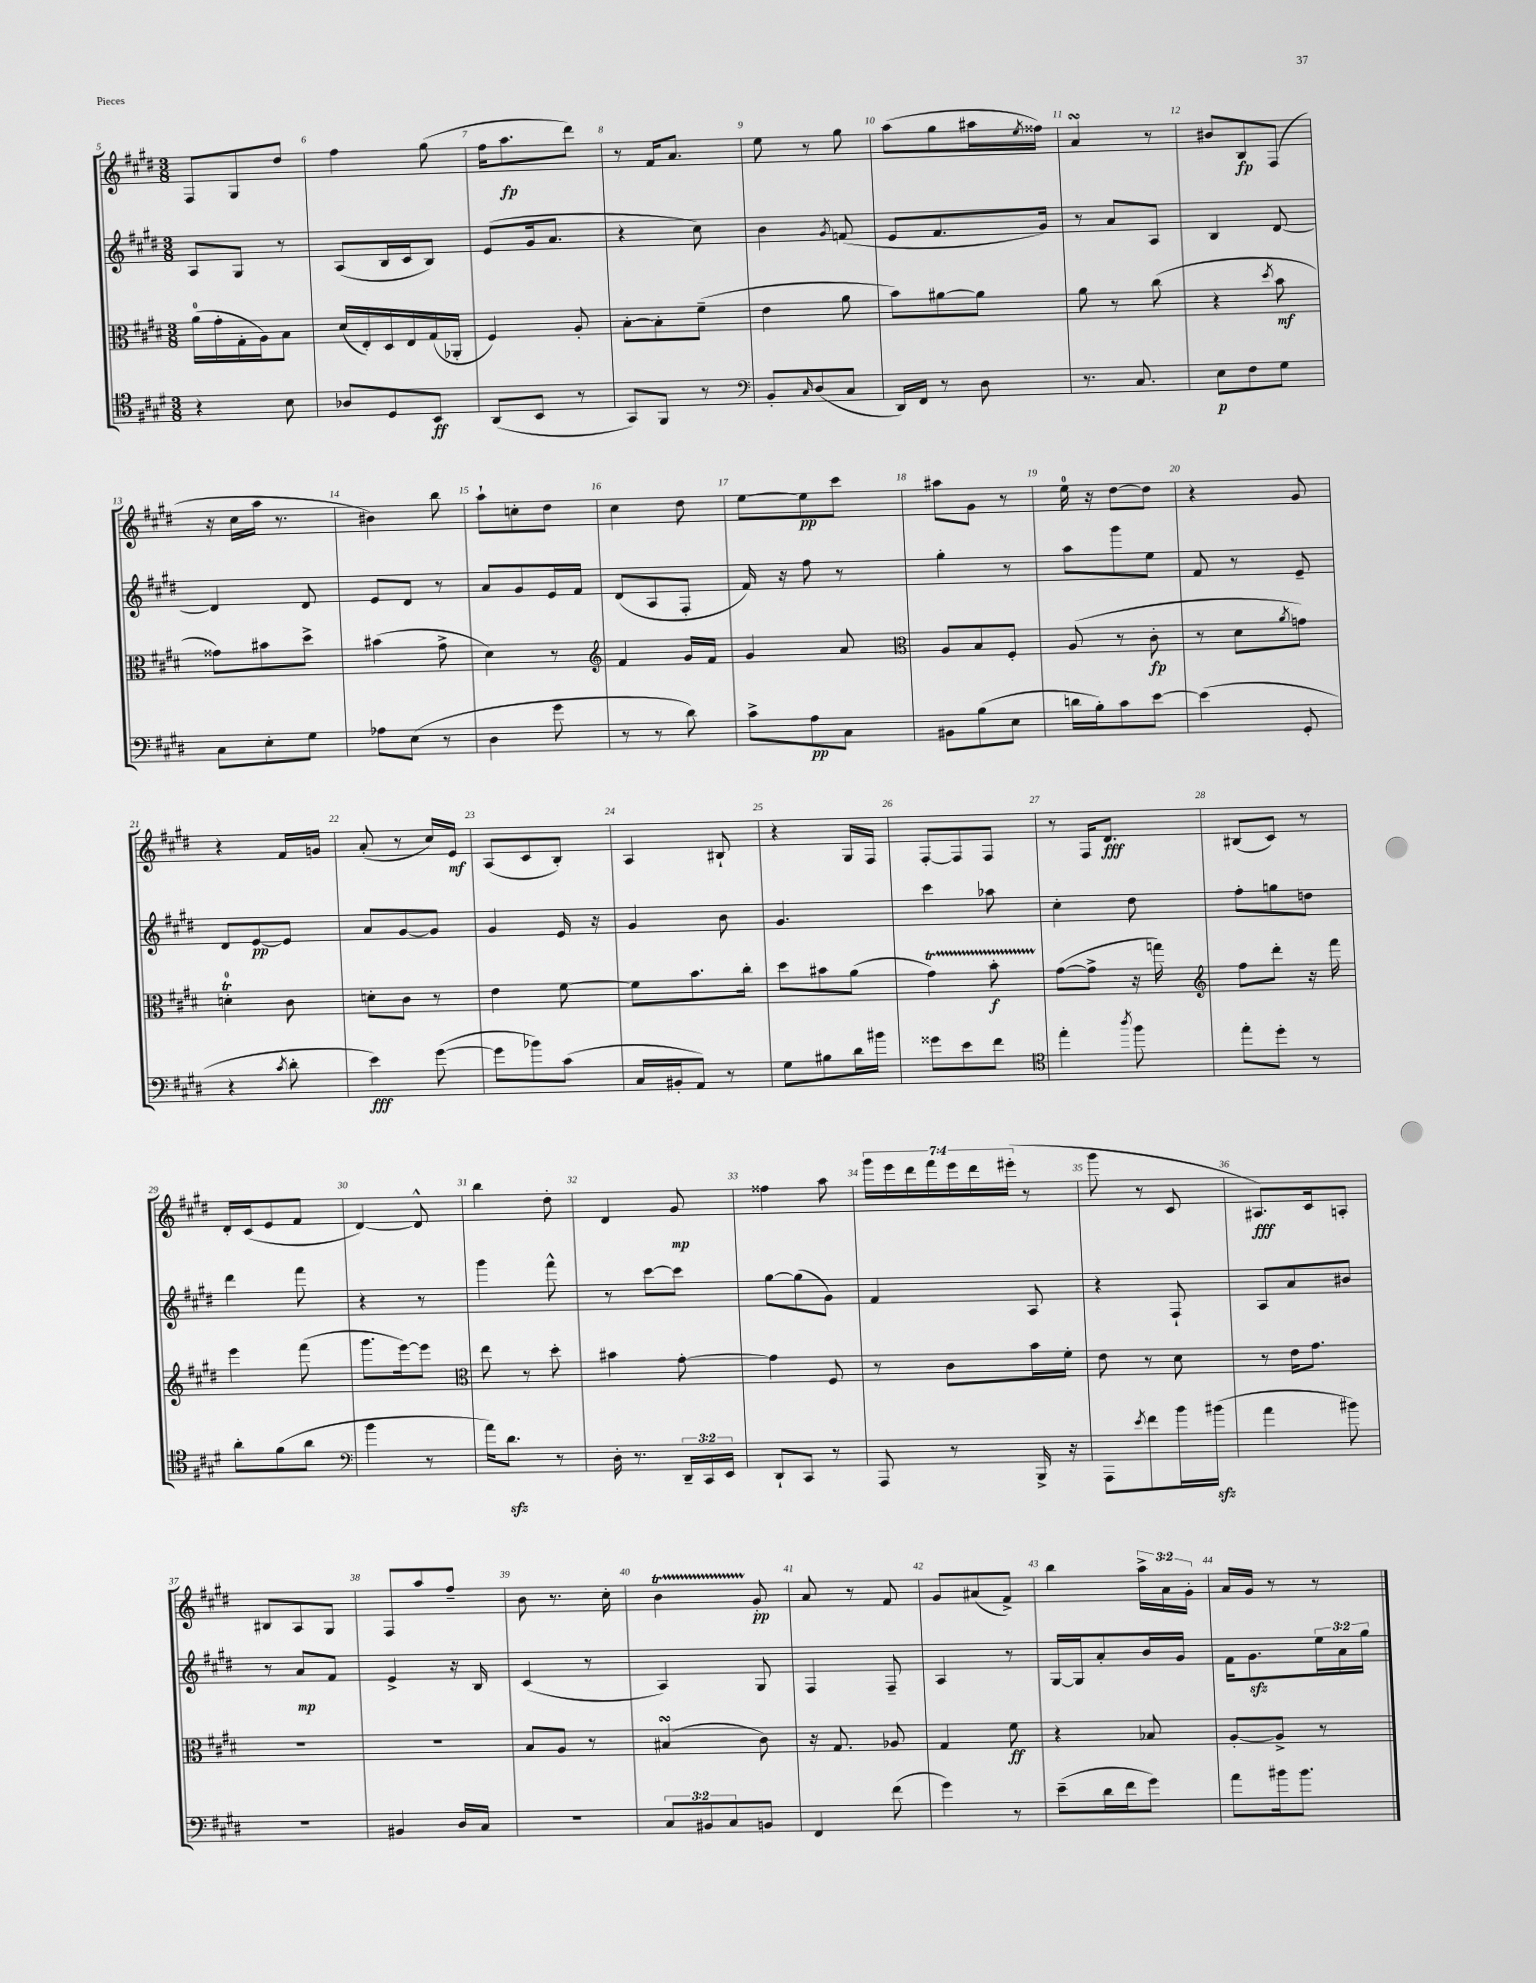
<<
\new StaffGroup <<
\new Staff = "s0" {
    \clef treble \key e \major \numericTimeSignature \time 3/8 \override Staff.TupletNumber.text = #tuplet-number::calc-fraction-text
    fis8 gis8 dis''8 |
    fis''4 gis''8( |
    fis''16 a''8.\fp dis'''8) |
    r8 fis'16 a'8. |
    e''8 r8 gis''8 |
    a''8( gis''8 ais''16 \acciaccatura { e''8 } fisis''16) |
    a'4\turn r8 |
    bis'8 b8\fp fis8( |
    r16 cis''16 a''16 r8. |
    bis'4) b''8 |
    a''8-! c''8-. dis''8 |
    cis''4 dis''8 |
    e''8~ e''8\pp cis'''8 |
    ais''8 gis'8 r8 |
    e''16-0 r16 dis''8~ dis''8 |
    r4 gis'8 |
    r4 fis'16 g'16 |
    a'8-.( r8 cis''16) e'16\mf |
    a8( cis'8 b8-.) |
    a4 bis8-! |
    r4 gis16 fis16 |
    fis8~-. fis8 fis8 |
    r8 fis16 dis'8.\fff |
    bis8( cis'8) r8 |
    dis'16-. cis'16( e'8 fis'8 |
    dis'4~) dis'8-^ |
    b''4 dis''8-. |
    dis'4 gis'8\mp |
    fisis''4 a''8 |
    \tuplet 7/4 { gis'''16 e'''16 dis'''16 fis'''16 e'''16 dis'''16 eis'''16-.( } r8 |
    gis'''8 r8 cis'8 |
    ais8.\fff) cis'16 a8-. |
    bis8 a8 gis8 |
    fis8 a''8 fis''8-- |
    b'8 r8. cis''16-. |
    b'4\startTrillSpan gis'8-.\stopTrillSpan\pp |
    a'8 r8 fis'8 |
    gis'8 ais'8( fis'8->) |
    b''4 \tuplet 3/2 { a''16-> a'16 gis'16-. } |
    a'16 gis'16 r8 r8 \bar "|." |
}
\new Staff = "s1" {
    \clef treble \key e \major \numericTimeSignature \time 3/8 \override Staff.TupletNumber.text = #tuplet-number::calc-fraction-text
    a8 gis8 r8 |
    a8( b16 cis'16 b8) |
    e'8( gis'16 a'8. |
    r4 cis''8) |
    b'4 \acciaccatura { gis'8 } f'8( |
    e'8 fis'8. gis'16) |
    r8 a'8 a8 |
    b4 dis'8~ |
    dis'4 dis'8 |
    e'8 dis'8 r8 |
    a'8 gis'8 e'16 fis'16 |
    dis'8( a8 fis8-. |
    fis'16) r16 fis''8 r8 |
    gis''4-. r8 |
    a''8 gis'''8 e''8 |
    fis'8 r8 e'8-- |
    dis'8 e'8~\pp e'8 |
    a'8 gis'8~ gis'8 |
    gis'4 e'16 r16 |
    gis'4 b'8 |
    gis'4. |
    cis'''4 aes''8 |
    cis''4-. dis''8 |
    fis''8-. g''8 d''8 |
    dis'''4 fis'''8 |
    r4 r8 |
    gis'''4 fis'''8-^ |
    r8 cis'''8~ cis'''8 |
    gis''8~ gis''8( gis'8) |
    fis'4 a8 |
    r4 fis8-! |
    a8 a'8 bis'8 |
    r8 a'8\mp fis'8 |
    e'4-> r16 b16 |
    cis'4( r8 |
    a4) gis8 |
    fis4 fis8-- |
    a4 r8 |
    gis16~ gis16 a'8-. b'16 gis'16 |
    fis'16 gis'8.\sfz \tuplet 3/2 { e''16 a'16 gis''16 } \bar "|." |
}
\new Staff = "s2" {
    \clef alto \key e \major \numericTimeSignature \time 3/8
    a'16-0( gis'16-. gis16-. a16) b8 |
    dis'16( e16-.) dis16 e16 gis16( aes,16-. |
    fis4) a8-. |
    b8~-. b8-. fis'8--( |
    e'4 a'8 |
    b'8) ais'8~ ais'8 |
    a'8 r8 cis''8( |
    r4 \acciaccatura { dis''8 } b'8\mf |
    gisis'8) bis'8 dis''8-> |
    bis'4( gis'8-> |
    dis'4) r8 |
    \clef treble fis'4 gis'16 fis'16 |
    gis'4 a'8 |
    \clef alto a8 b8 fis8-. |
    a8( r8 cis'8-.\fp |
    r8 dis'8 \acciaccatura { a'8 } g'8) |
    d'4-0-.\trill cis'8 |
    d'8-. cis'8 r8 |
    e'4 fis'8~ |
    fis'8 b'8. cis''16-. |
    dis''8 bis'8 a'8( |
    gis'4\startTrillSpan) b'8-.\f |
    gis'8~\stopTrillSpan( gis'8-> r16 g''16) |
    \clef treble fis''8 dis'''8-. r16 fis'''16 |
    e'''4 fis'''8( |
    gis'''8. e'''16~) e'''8 |
    \clef alto e''8 r8 dis''8-. |
    bis'4 gis'8~-. |
    gis'4 fis8 |
    r8 cis'8 b'16 fis'16-. |
    e'8 r8 dis'8 |
    r8 e'16 gis'8. |
    R4. |
    R4. |
    b8 a8 r8 |
    bis4\turn( cis'8) |
    r16 gis8. aes8 |
    gis4 fis'8\ff |
    r4 bes8 |
    a8~-. a8-> r8 \bar "|." |
}
\new Staff = "s3" {
    \clef tenor \key e \major \numericTimeSignature \time 3/8 \override Staff.TupletNumber.text = #tuplet-number::calc-fraction-text
    r4 b8 |
    aes8 dis8 b,8\ff |
    a,8( b,8 r8 |
    gis,8) fis,8 r8 |
    \clef bass b,8-. \grace { cis16 } dis8( cis8 |
    dis,16) fis,16 r8 dis8 |
    r8. cis8. |
    e8\p fis8 gis8 |
    cis8 e8-. gis8 |
    aes8 e8( r8 |
    dis4 gis'8 |
    r8 r8 dis'8) |
    cis'8-> a8\pp cis8 |
    bis,8 b8( e8 |
    d'16 b16-.) cis'8 e'8~ |
    e'4( gis,8-. |
    r4 \acciaccatura { cis'8 } dis'8-. |
    e'4\fff) gis'8~( |
    gis'8 bes'8) cis'8( |
    cis16 bis,16-. a,8) r8 |
    gis8 bis8 dis'16 bis'16 |
    gisis'8 e'8 fis'8 |
    \clef tenor e''4-. \acciaccatura { a''8 } fis''8 |
    e''8-. dis''8-. r8 |
    a'8-. fis'8( a'8 |
    \clef bass b'4 r8 |
    a'16) dis'8.\sfz r8 |
    dis16-. r8. \tuplet 3/2 { dis,16-- cis,16 e,16 } |
    dis,8-! cis,8 r8 |
    a,,8 r8 b,,16-> r16 |
    a,,8 \acciaccatura { e'8 } fis'8 b'16 bis'16\sfz( |
    a'4 bis'8) |
    R4. |
    bis,4 dis16 cis16 |
    R4. |
    \tuplet 3/2 { cis8 bis,8 cis8 } b,8 |
    fis,4 fis'8( |
    gis'4) r8 |
    e'8--( dis'16 fis'16 gis'8) |
    a'8 bis'16 bis'8. \bar "|." |
}
>>
>>
\layout { \context { \Score currentBarNumber = #5 \override BarNumber.break-visibility = ##(#f #t #t) barNumberVisibility = #all-bar-numbers-visible } }
